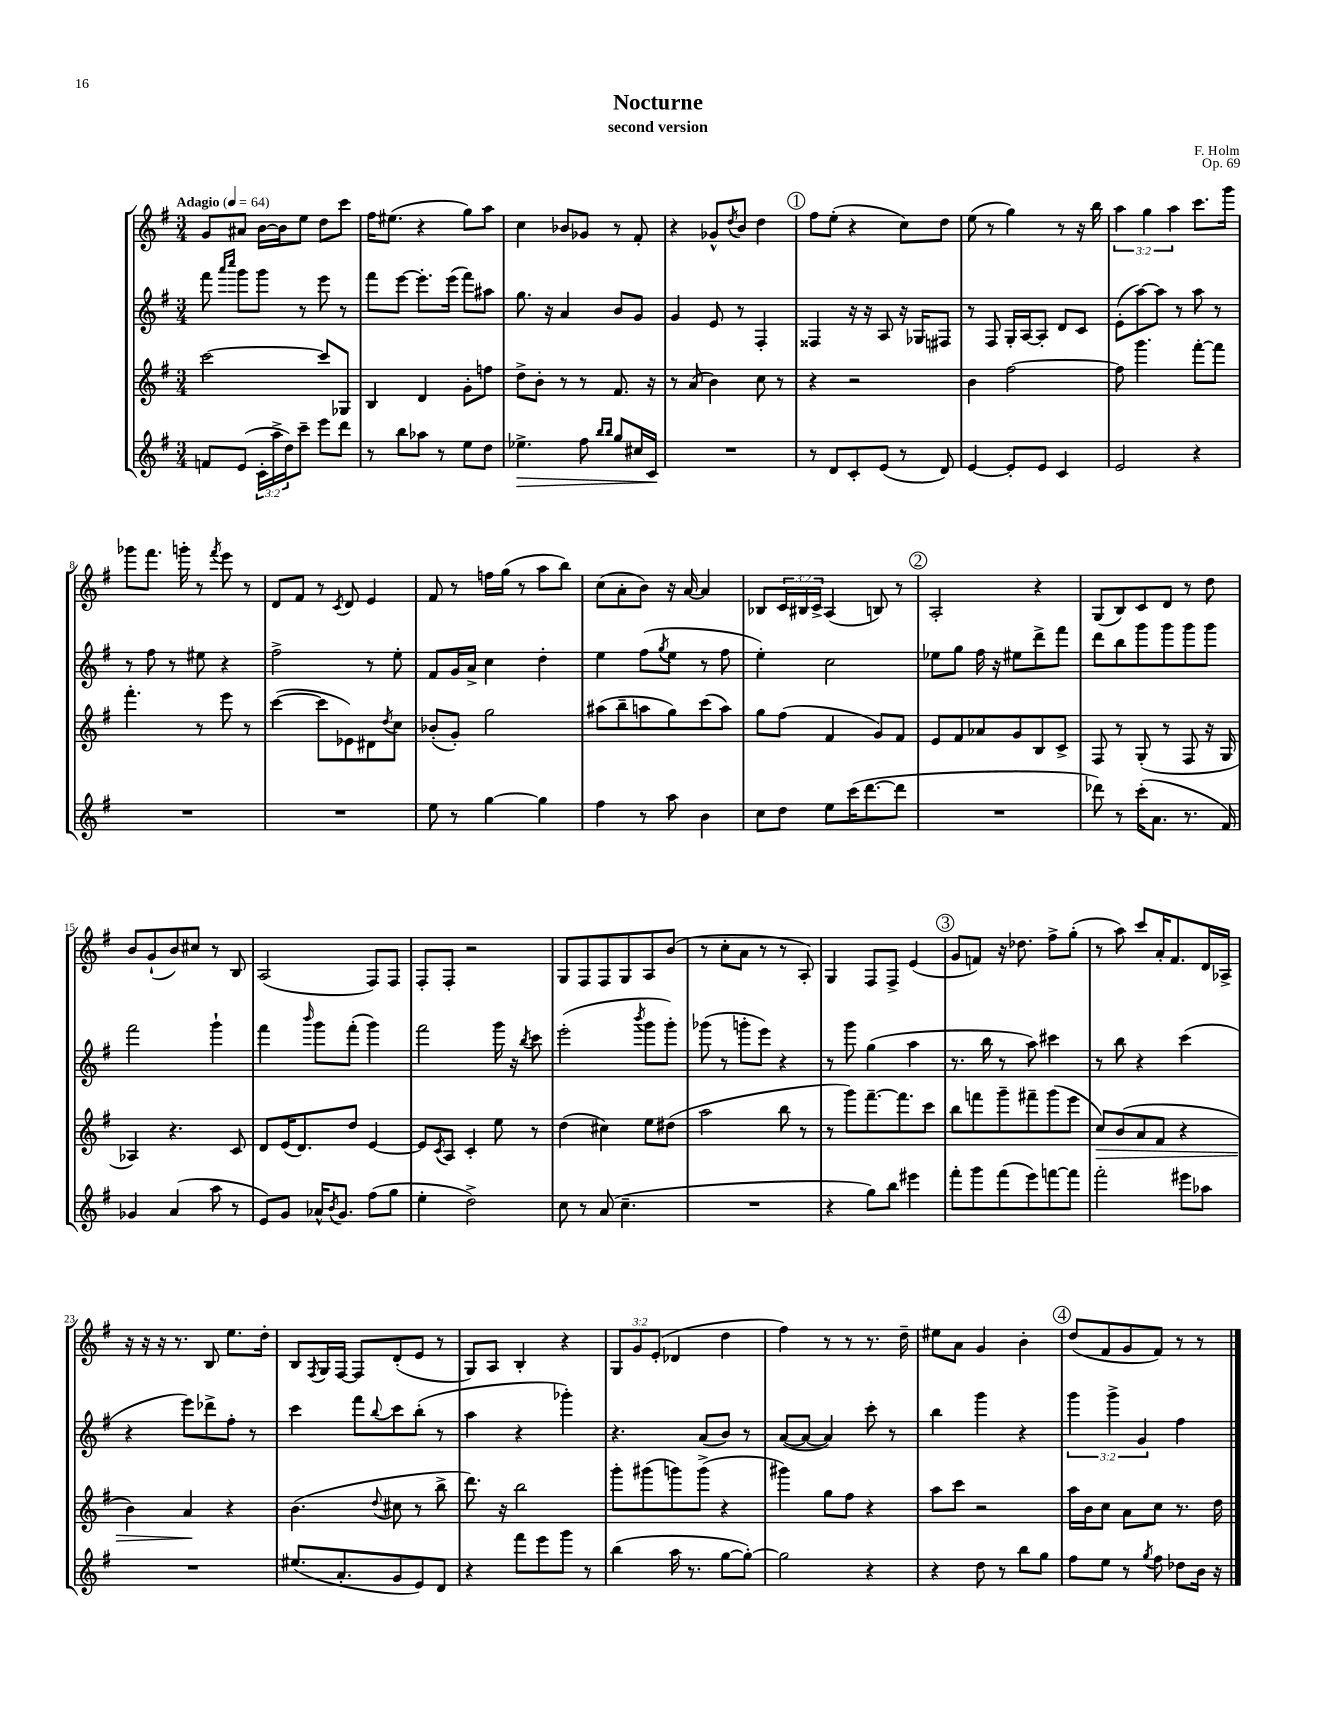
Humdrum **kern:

**kern	**dynam	**kern	**dynam	**kern	**kern
*part4	*part4	*part3	*part3	*part2	*part1
*staff4	*staff4	*staff3	*staff3	*staff2	*staff1
*clefG2	*	*clefG2	*	*clefG2	*clefG2
*k[f#]	*	*k[f#]	*	*k[f#]	*k[f#]
*M3/4	*	*M3/4	*	*M3/4	*M3/4
*MM64	*	*MM64	*	*MM64	*MM64
=1	=1	=1	=1	=1	=1
!	!	!	!	!	!LO:TX:a:B:t=Adagio
8fn/L	.	[2ccc\	.	8fff#\	8g/L
.	.	.	.	16qqaaa/LL	.
.	.	.	.	16qqcccc/JJ	.
(8e/J	.	.	.	8ggg\L	8a#X/J
24c'\LL	.	.	.	8ggg\J	[16b\LL
24aa^\	.	.	.	.	.
.	.	.	.	.	16b\J]
24dd\J)	.	.	.	.	.
8ccc~\J	.	.	.	8r	8ee\J
8eee\L	.	8ccc/L]	.	8eee\	8dd\L
8ddd\J	.	8G-X/J	.	8r	8ccc\J
=2	=2	=2	=2	=2	=2
8r	.	4B/	.	8fff#\L	16ff#\KL
.	.	.	.	.	(8.ee#X\J
8bb\L	.	.	.	[8eee\J	.
8aa-X\J	.	4d/	.	8.eee'\L]	4r
8r	.	.	.	.	.
.	.	.	.	(16eee\Jk	.
8ee\L	.	8g'\L	.	8fff#\L)	8gg\L)
8dd\J	.	8ffn\J	.	8aa#X\J	8aa\J
=3	=3	=3	=3	=3	=3
!	!LO:HP:b	!	!	!	!
4.ee-X^\	>	8dd^\L	.	8.gg\	4cc\
.	.	8b'\J	.	.	.
.	.	.	.	16r	.
.	.	8r	.	4a/	8b-X/L
8ff#\	.	8r	.	.	8g-X/J
16qqbb/LL	.	.	.	.	.
16qqbb/JJ	.	.	.	.	.
8gg/L	.	8.f#/	.	8b/L	8r
16cc#X/L	.	.	.	8g/J	8f#'/
16c/JJ	.	16r	.	.	.
.	]	.	.	.	.
=4	=4	=4	=4	=4	=4
2.r	.	8r	.	4g/	4r
.	.	(8a/	.	.	.
.	.	4b\)	.	8e/	8g-X^^/L
.	.	.	.	.	8qdd/
.	.	.	.	8r	8b/J
.	.	8cc\	.	4F#'/	4dd\
.	.	8r	.	.	.
!!LO:REH:place=s1:t=1
=5	=5	=5	=5	=5	=5
8r	.	4r	.	4F##X/	8ff#\L
8d/L	.	.	.	.	(8ee'\J
8c'/	.	2r	.	16r	4r
.	.	.	.	16r	.
(8e/J	.	.	.	8A/	.
8r	.	.	.	16r	8cc\L)
.	.	.	.	16G-X/KL	.
8d/)	.	.	.	8F#X/J	8dd\J
=6	=6	=6	=6	=6	=6
[4e/	.	4b\	.	8r	(8ee\
.	.	.	.	8F#/	8r
8e'/L]	.	[2ff#\	.	16G'/LL	4gg\)
.	.	.	.	[16A/J	.
8e/J	.	.	.	8A'/J]	.
4c/	.	.	.	8d/L	8r
.	.	.	.	8c/J	16r
.	.	.	.	.	16bb\
=7	=7	=7	=7	=7	=7
2e/	.	8ff#\]	.	(8e'\L	6aa\
.	.	4.ggg\	.	[8aa\)	.
.	.	.	.	.	6gg\
.	.	.	.	8aa\J]	.
.	.	.	.	.	6aa\
.	.	.	.	8r	.
4r	.	[8fff#'\L	.	8aa\	8.ccc\L
.	.	8fff#\J]	.	8r	.
.	.	.	.	.	16ggg\Jk
!!LO:LB:g=z
=8	=8	=8	=8	=8	=8
2.r	.	4.fff#'\	.	8r	8ggg-X\L
.	.	.	.	8ff#\	8.fff#\J
.	.	.	.	8r	.
.	.	.	.	.	16gggn'\
.	.	8r	.	8ee#X\	8r
.	.	.	.	.	8qfff#/
.	.	8eee\	.	4r	8eee\
.	.	8r	.	.	8r
=9	=9	=9	=9	=9	=9
2.r	.	([4ccc\	.	2ff#^\	8d/L
.	.	.	.	.	8f#/J
.	.	8ccc\L]	.	.	8r
.	.	.	.	.	8qc/
.	.	8e-X\)	.	.	8d/
.	.	8d#X\	.	8r	4e/
.	.	8qdd/	.	.	.
.	.	8cc\J	.	8ee'\	.
=10	=10	=10	=10	=10	=10
8ee\	.	(8b-X'/L	.	8f#/L	8f#/
8r	.	8g'/J)	.	16g/L	8r
.	.	.	.	16a^/JJ	.
[4gg\	.	2gg\	.	4cc\	16ffn\LL
.	.	.	.	.	(16gg\JJ
.	.	.	.	.	8r
4gg\]	.	.	.	4dd'\	8aa\L
.	.	.	.	.	8bb\J)
=11	=11	=11	=11	=11	=11
4ff#\	.	(8aa#X\L	.	4ee\	(8cc\L
.	.	8bb~\	.	.	8a'\
8r	.	8aan\	.	(8ff#\L	8b\J)
.	.	.	.	8qgg/	.
8aa\	.	8gg\)	.	8ee\J	16r
.	.	.	.	.	[16a/
4b\	.	(8ccc\	.	8r	4a/]
.	.	8aa\J)	.	8ff#\	.
=12	=12	=12	=12	=12	=12
8cc\L	.	8gg\L	.	4ee'\)	8B-X/L
8dd\J	.	(8ff#\J	.	.	24c/L
.	.	.	.	.	24B#X/
.	.	.	.	.	24c^/JJ
8ee\L	.	4f#/	.	2cc\	(4A/
(16ccc\K	.	.	.	.	.
[8.ddd\	.	.	.	.	.
.	.	8g/L)	.	.	8Bn/)
8ddd\J]	.	8f#/J	.	.	8r
!!LO:REH:place=s1:t=2
=13	=13	=13	=13	=13	=13
2.r	.	8e/L	.	8ee-X\L	2A'/
.	.	8f#/	.	8gg\J	.
.	.	8a-X/	.	16ff#\	.
.	.	.	.	16r	.
.	.	8g/	.	8ee#X\L	.
.	.	8B/	.	8ddd^\	4r
.	.	8c^/J	.	8fff#\J	.
=14	=14	=14	=14	=14	=14
8ddd-X\)	.	8F#/	.	8ddd\L	(8G/L
8r	.	8r	.	8bb\	8B/)
(16ccc'\KL	.	(8G'/	.	8ggg\	8c/
8.a\J	.	.	.	.	.
.	.	8r	.	8ggg\	8d/J
8.r	.	8F#/	.	8ggg\	8r
.	.	16r	.	8ggg\J	8dd\
16f#/)	.	16G/	.	.	.
!!LO:LB:g=z
=15	=15	=15	=15	=15	=15
4g-X/	.	4A-X/)	.	2fff#\	8b/L
.	.	.	.	.	(8g`/
(4a/	.	4.r	.	.	8b/)
.	.	.	.	.	8cc#X/J
8aa\	.	.	.	4ggg`\	8r
8r	.	8c/	.	.	8B/
=16	=16	=16	=16	=16	=16
8e/L)	.	8d/L	.	4fff#\	(2A/
8g/J	.	(16e/K	.	.	.
.	.	8.d/)	.	.	.
.	.	.	.	16qqbbb/	.
16a-X^^/KL	.	.	.	8ggg\L	.
8qb/	.	.	.	.	.
8.g/J	.	.	.	.	.
.	.	8dd/J	.	(8fff#'\J	.
(8ff#\L	.	[4e/	.	4ggg\)	8F#/L)
8gg\J	.	.	.	.	8F#/J
=17	=17	=17	=17	=17	=17
4ee'\	.	8e/L]	.	2fff#\	8F#'/L
.	.	8qc/	.	.	.
.	.	8A/J	.	.	8F#'/J
2dd^\)	.	4c'/	.	.	2r
.	.	8ee\	.	16ggg\	.
.	.	.	.	16r	.
.	.	.	.	8qbb/	.
.	.	8r	.	8ccc\	.
=18	=18	=18	=18	=18	=18
8cc\	.	(4dd\	.	(2eee'\	8G/L
8r	.	.	.	.	8F#/
(8a/	.	4cc#X\)	.	.	8F#/
4.cc~\	.	.	.	.	8G/
.	.	.	.	8qbbb/	.
.	.	8ee\L	.	8ggg\L	8A/
.	.	(8dd#X\J	.	8ggg'\J)	(8b/J
=19	=19	=19	=19	=19	=19
2.r	.	2aa\	.	(8ggg-X\	8r
.	.	.	.	8r	8cc'\L
.	.	.	.	8gggn'\L	8a\J
.	.	.	.	8eee\J)	8r
.	.	8bb\	.	4r	8r
.	.	8r	.	.	8A'/)
=20	=20	=20	=20	=20	=20
4r	.	8r	.	8r	4G/
.	.	8ggg\L)	.	8ggg\	.
8gg\L)	.	[8.fff#~\	.	(4gg\	8F#/L
8bb\J	.	.	.	.	8F#^/J
.	.	8.fff#\]	.	.	.
4eee#X\	.	.	.	4aa\	(4e/
.	.	8ccc\J	.	.	.
!!LO:REH:place=s1:t=3
=21	=21	=21	=21	=21	=21
8fff#'\L	.	8bb\L	.	8.r	8g/L
8ggg\	.	8fffn\	.	.	8fn/J)
.	.	.	.	16bb\	.
(8fff#\	.	8ggg~\	.	8r	16r
.	.	.	.	.	8.dd-X\
8eee\)	.	8fff#X~\	.	8aa\)	.
[8fffn\	.	(8ggg\	.	4ccc#X\	8ff#^\L
8fff\J]	.	8eee\J	.	.	(8gg'\J
=22	=22	=22	=22	=22	=22
!	!	!	!LO:HP:b	!	!
2fff#'\	.	8cc/L)	>	8r	8r
.	.	(8b/	.	8bb\	8aa\)
.	.	8a/	.	4r	8ccc/L
.	.	8f#/J	.	.	16a'/K
.	.	.	.	.	8.f#/
8eee#X\L	.	4r	.	(4ccc\	.
8aa-X\J	.	.	.	.	16d/L
.	.	.	.	.	16A-X^/JJ
!!LO:LB:g=z
=23	=23	=23	=23	=23	=23
2.r	.	4b\)	.	4r	16r
.	.	.	.	.	16r
.	.	.	.	.	16r
.	.	.	.	.	8.r
.	.	4a/	.	8eee\L)	.
.	.	.	.	8ddd-X^\	8B/
.	.	4r	]	8ff#'\J	8.ee\L
.	.	.	.	8r	.
.	.	.	.	.	16dd'\Jk
=24	=24	=24	=24	=24	=24
(8.ee#X/L	.	(4.b\	.	4ccc\	8B/L
.	.	.	.	.	8qF#/
.	.	.	.	.	16G/L
8.a'/	.	.	.	.	[16F#/JJ
.	.	.	.	8fff#\L	8F#/L]
.	.	8qqdd/	.	8qqbb/	.
8g/	.	8cc#X\	.	8ccc\	(8d'/
8e/)	.	8r	.	(8bb'\J	8e/J
8d/J	.	8bb^\	.	8r	8r
=25	=25	=25	=25	=25	=25
4r	.	8.ddd\)	.	4aa\	8G/L)
.	.	.	.	.	8A/J
.	.	16r	.	.	.
8fff#\L	.	2bb\	.	4r	4B'/
8eee\	.	.	.	.	.
8ggg\J	.	.	.	4ggg-X'\)	4r
8r	.	.	.	.	.
=26	=26	=26	=26	=26	=26
(4bb\	.	8ggg'\L	.	4.r	12G/L
.	.	.	.	.	12g/
.	.	(8ggg#X\	.	.	.
.	.	.	.	.	(12e'/J
16aa\	.	8gggn\)	.	.	4d-X/
8.r	.	.	.	.	.
.	.	(8ggg^\J	.	(8a/L	.
[8gg\L	.	4r	.	8b/J)	4dd\
8gg'\J_)	.	.	.	8r	.
=27	=27	=27	=27	=27	=27
2gg\]	.	4ggg#X\)	.	([8a/L	4ff#\)
.	.	.	.	8a/J_	.
.	.	8gg\L	.	4a/])	8r
.	.	8ff#\J	.	.	8r
4r	.	4r	.	8ccc'\	8.r
.	.	.	.	8r	.
.	.	.	.	.	16dd~\
=28	=28	=28	=28	=28	=28
4r	.	8aa\L	.	4bb\	8ee#X\L
.	.	8ccc\J	.	.	8a\J
8dd\	.	2r	.	4ggg\	4g/
8r	.	.	.	.	.
8bb\L	.	.	.	4r	4b'\
8gg\J	.	.	.	.	.
!!LO:REH:place=s1:t=4
=29	=29	=29	=29	=29	=29
8ff#\L	.	16aa\LL	.	6ggg\	(8dd/L
.	.	16b\J	.	.	.
8ee\J	.	8cc\J	.	.	8f#/
.	.	.	.	6ggg^\	.
8r	.	8a\L	.	.	8g/
.	.	.	.	6g/	.
8qgg/	.	.	.	.	.
8ff#\	.	8cc\J	.	.	8f#/J)
8dd-X\L	.	8.r	.	4ff#\	8r
16b\Jk	.	.	.	.	8r
16r	.	16dd\	.	.	.
==	==	==	==	==	==
*-	*-	*-	*-	*-	*-
